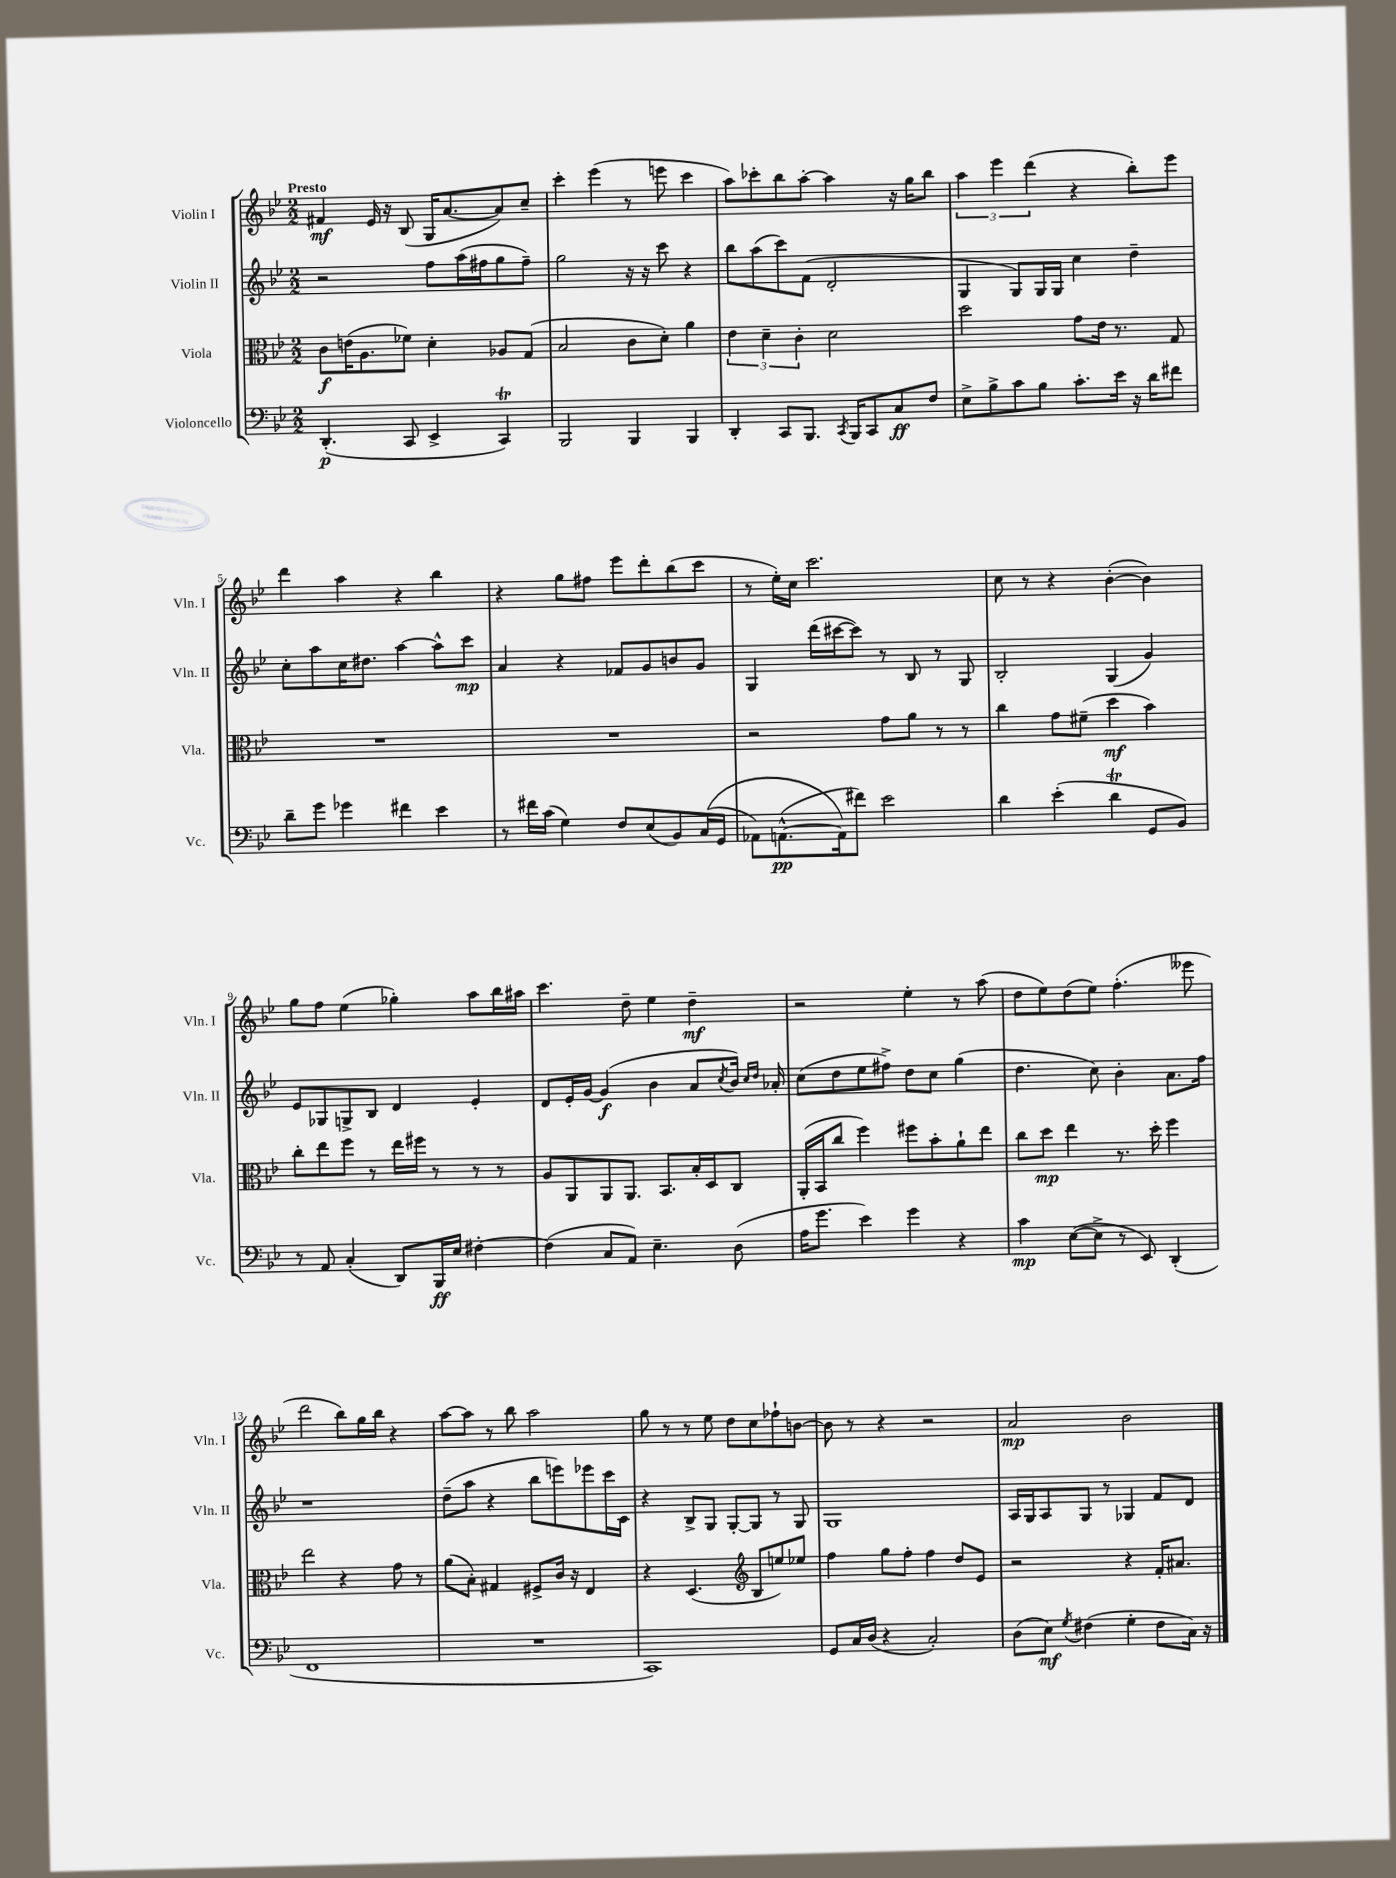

**kern	**kern	**kern	**kern
*staff4	*staff3	*staff2	*staff1
*clefF4	*clefC3	*clefG2	*clefG2
*k[b-e-]	*k[b-e-]	*k[b-e-]	*k[b-e-]
*M2/2	*M2/2	*M2/2	*M2/2
(4.DD'/	8c\L	2r	4f#/
.	(16e\K	.	.
.	8.A\	.	.
.	.	.	16e-/
.	.	.	16r
8CC/	8f-\J)	.	(8B-/
4EE-^/	4d'\	8ff\L	16G/LK
.	.	.	[8.a/
.	.	(16aa\L	.
.	.	16ff#\J	.
4CC/)	8A-/L	8gg\	8a/])
.	(8G/J	8ff#~\J)	8cc~/J
=	=	=	=
2BBB-/	2B-/	2gg\	4ccc'\
.	.	.	(4eee-\
4BBB-/	8c\L	16r	8r
.	.	16r	.
.	8d'\J)	8ccc\	8eee\
4BBB-/	4a\	4r	4ccc\
=	=	=	=
4DD'/	6e-\	8bb-\L	8aa\L)
.	.	(8aa\	8ccc-'\
.	6d~\	.	.
8CC/L	.	8ccc\)	8bb-\
.	6c'\	.	.
8.BBB-/J	.	(8f\J	[8aa'\J
.	2d\	2d'/	4aa\]
8qCC/	.	.	.
16BBB-/LK	.	.	.
8CC/	.	.	.
8C/	.	.	16r
.	.	.	16gg\LK
8F/J	.	.	8bb-\J
=	=	=	=
8E-^\L	2dd\	4G/	6aa\
8B-^\	.	.	.
.	.	.	6eee-\
8c\	.	8G/L)	.
.	.	.	(6ddd\
8B-\J	.	16G/L	.
.	.	16G/JJ	.
8.c'\L	8g\L	4cc\	4r
.	16e-\Jk	.	.
16e-\Jk	8.r	.	.
16r	.	4dd~\	8bb-'\L)
16d\LK	.	.	.
8f#\J	8G/	.	8eee-\J
=	=	=	=
8d~\L	1r	8cc'\L	4ddd\
8g\J	.	8aa\	.
4g-\	.	16cc\K	4aa\
.	.	8.dd#\J	.
4f#\	.	[4aa\	4r
4e-\	.	8aa^^\]L	4bb-\
.	.	8ccc\J	.
=	=	=	=
8r	1r	4a/	4r
16f#\LL	.	.	.
(16c\JJ	.	.	.
4G\)	.	4r	8gg\L
.	.	.	8ff#\J
8F/L	.	8f-/L	8eee-\L
(8E-/	.	8g/	8ddd'\
8BB-/)	.	8b/	(8bb-\
&((16C/L	.	8g/J	8ccc\J
16GG/JJ	.	.	.
=	=	=	=
8AA-\L)	2r	4G/	8r
([8.AA^^\	.	.	16ee-'\LL)
.	.	.	16cc\JJ
.	.	(16ddd\LL	2.ccc\
16AA\]k&)	.	[16ccc#\J	.
8f#\J)	.	8ccc#\]J)	.
2e-\	8g\L	8r	.
.	8a\J	8B-/	.
.	8r	8r	.
.	8r	8G/	.
=	=	=	=
4d\	4cc\	2B-'/	8cc\
.	.	.	8r
(4e-'\	8g\L	.	4r
.	(8f#~\J	.	.
4d\	4dd\	(4G/	([4b-'\
8GG/L	4b-\)	4g/)	4b-\])
8BB-/J)	.	.	.
=	=	=	=
8r	8cc'\L	8e-/L	8gg\L
8AA/	8ee-\	8G-/	8ff\J
(4C'/	8ff\J	8G^/	(4ee-\
.	8r	8B-/J	.
8DD/L)	16ee-\LL	4d/	4gg-'\)
.	16ff#\JJ	.	.
16BBB-/L	8r	.	.
16E-/JJ	.	.	.
[4F#'\	8r	4e-'/	8aa\L
.	8r	.	16bb-\L
.	.	.	16aa#\JJ
=	=	=	=
(4F#\]	8A/L	8d/L	4.ccc\
.	8AA/	16e-'/L	.
.	.	[16g/JJ	.
8C/L	8AA/	(4g/]	.
8AA/J)	8.AA/J	.	8dd~\
4.E-~\	.	4b-\	4ee-\
.	8.BB-/L	.	.
.	16B-'/L	8a/L	4dd~\
.	16D/J	.	.
.	.	8qcc/	.
(8D\	8C/J	16b-/Jk)	.
.	.	16qqcc/LL	.
.	.	16qqdd/JJ	.
.	.	16a-'/	.
=	=	=	=
16A\LK	(16AA'/LL	(8cc\L	2r
8.g\J	16BB-/J	.	.
.	8cc/J	8dd\	.
4e-\)	4ff\)	8ee-\	.
.	.	8ff#^\J)	.
4g\	8ff#\L	8dd\L	4ee-'\
.	8b-'\	8cc\J	.
4r	8a`\	(4gg\	8r
.	8ee-\J	.	(8aa\
=	=	=	=
4c\	8cc\L	4.dd\	8dd\L
.	8dd\J	.	8ee-\)
([8E-\L	4ee-\	.	(8dd\
8E-^\]J	.	8cc\)	8ee-\J)
8r	8.r	4b-'\	(4.ff'\
8EE-/)	.	.	.
.	16dd'\	.	.
(4DD'/	4ff\	8.a\L	.
.	.	.	8eee--\
.	.	16ff\Jk	.
=	=	=	=
1FF	2ee-\	1r	2ddd\
.	4r	.	8bb-\L)
.	.	.	16gg\L
.	.	.	16bb-\JJ
.	8g\	.	4r
.	8r	.	.
=	=	=	=
1r	(8a\L	(8dd~\L	[8aa\L
.	8B-'\J)	8aa\J	8aa\]J
.	4G#/	4r	8r
.	.	.	8bb-\
.	8F#^/L	8bb-\L	2aa\
.	16c/Jk	8eee\)	.
.	16r	.	.
.	4E-/	8eee-\	.
.	.	16ccc\L	.
.	.	16c\JJ	.
=	=	=	=
1CC)	4r	4r	8gg\
.	.	.	8r
.	(4.D/	8B-^/L	8r
.	.	8G/J	8ee-\
.	.	[8G'/L	8dd\L
*	*clefG2	*	*
.	8B-/L	8G/]J	8cc\
.	8ee/)	8r	8ff-`\
.	8ee-/J	8G/	[8b\J
=	=	=	=
8GG/L	4ff\	1G	8b\]
16C/L	.	.	8r
(16D/JJ	.	.	.
4r	8gg\L	.	4r
.	8ff'\J	.	.
2C'/)	4ff\	.	2r
.	8dd/L	.	.
.	8e-/J	.	.
=	=	=	=
(8D\L	2r	16A/LL	2a/
.	.	16G/J	.
8E-\J)	.	8A/	.
8qG/	.	.	.
(4F#\	.	8G/J	.
.	.	8r	.
4G'\	4r	4G-/	2b-\
8F#\L	16f'/LK	8f/L	.
.	8.a#/J	.	.
16C\Jk)	.	8d/J	.
16r	.	.	.
==	==	==	==
*-	*-	*-	*-
